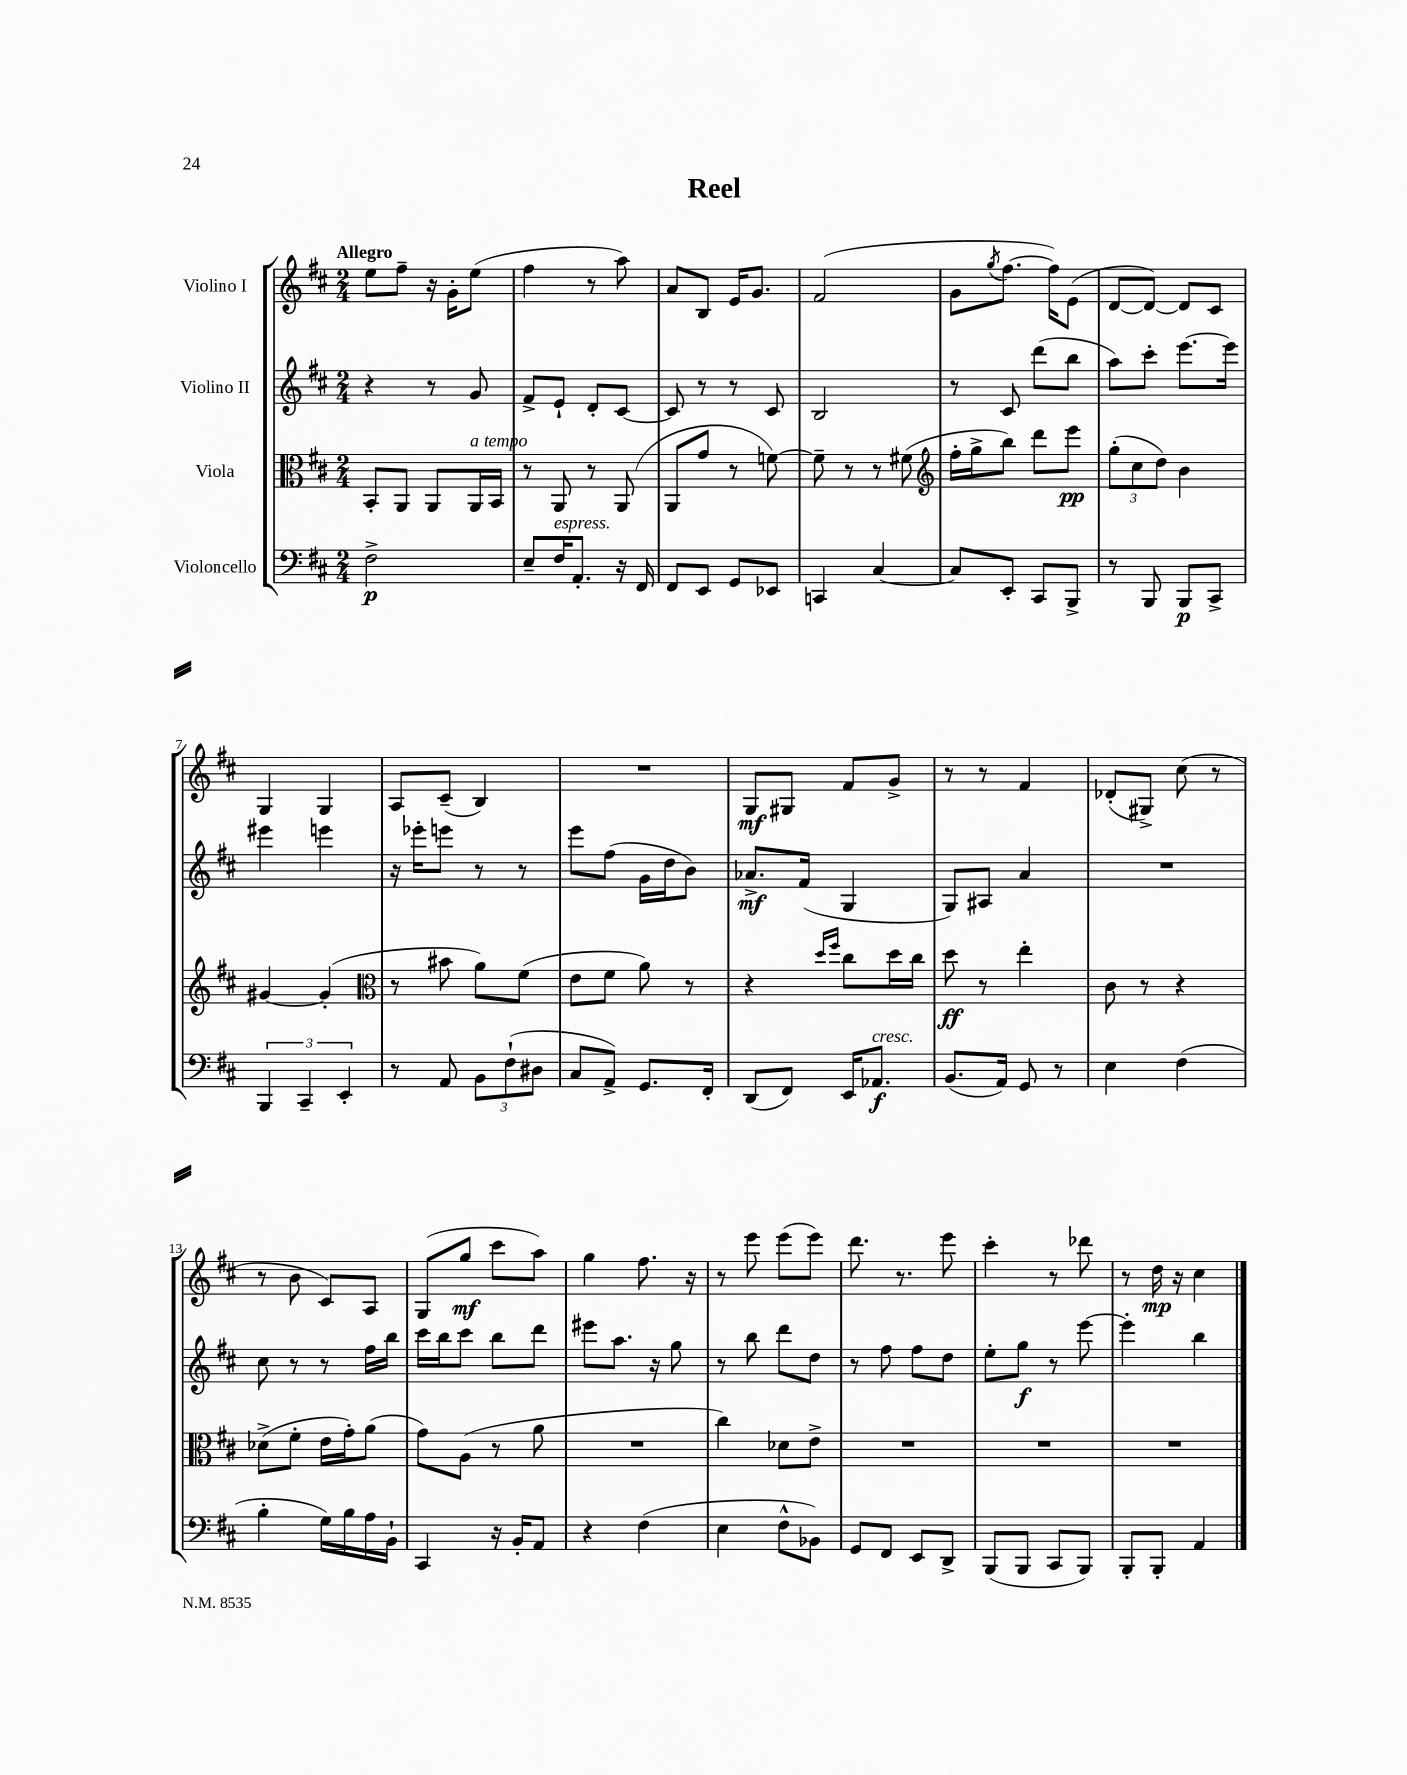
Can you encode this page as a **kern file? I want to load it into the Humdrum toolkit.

**kern	**dynam	**kern	**dynam	**kern	**dynam	**kern	**dynam
*part4	*part4	*part3	*part3	*part2	*part2	*part1	*part1
*staff4	*staff4	*staff3	*staff3	*staff2	*staff2	*staff1	*staff1
*I"Violoncello	*	*I"Viola	*	*I"Violino II	*	*I"Violino I	*
*clefF4	*	*clefC3	*	*clefG2	*	*clefG2	*
*k[f#c#]	*	*k[f#c#]	*	*k[f#c#]	*	*k[f#c#]	*
*M2/4	*	*M2/4	*	*M2/4	*	*M2/4	*
=1	=1	=1	=1	=1	=1	=1	=1
!	!	!	!	!	!	!LO:TX:a:B:t=Allegro	!
2F#^\	p	8BB'/L	.	4r	.	8ee\L	.
.	.	8AA/J	.	.	.	8ff#~\J	.
.	.	8AA/L	.	8r	.	16r	.
.	.	.	.	.	.	16g'\KL	.
!	!	!LO:TX:a:i:t=a tempo	!	!	!	!	!
.	.	16AA/L	.	8g/	.	(8ee\J	.
.	.	16BB/JJ	.	.	.	.	.
=2	=2	=2	=2	=2	=2	=2	=2
8E~/L	.	8r	.	8f#^/L	.	4ff#\	.
!LO:TX:a:i:t=espress.	!	!	!	!	!	!	!
16F#/K	.	8AA/	.	8e`/J	.	.	.
8.AA'/J	.	.	.	.	.	.	.
.	.	8r	.	8d'/L	.	8r	.
16r	.	(8AA/	.	[8c#/J	.	8aa\)	.
16FF#/	.	.	.	.	.	.	.
=3	=3	=3	=3	=3	=3	=3	=3
8FF#/L	.	8AA/L	.	8c#/]	.	8a/L	.
8EE/J	.	8g/J	.	8r	.	8B/J	.
8GG/L	.	8r	.	8r	.	16e/KL	.
.	.	.	.	.	.	8.g/J	.
8EE-X/J	.	[8fn\)	.	8c#/	.	.	.
=4	=4	=4	=4	=4	=4	=4	=4
4CCn/	.	8f~\]	.	2B/	.	(2f#/	.
.	.	8r	.	.	.	.	.
[4C#/	.	8r	.	.	.	.	.
.	.	(8f#X\	.	.	.	.	.
=5	=5	=5	=5	=5	=5	=5	=5
*	*	*clefG2	*	*	*	*	*
8C#/L]	.	16ff#'\LL	.	8r	.	8g\L	.
.	.	16gg^\J	.	.	.	.	.
.	.	.	.	.	.	8qgg/	.
8EE'/J	.	8bb\J)	.	8c#/	.	[8.ff#\J	.
8CC#/L	.	8ddd\L	.	(8ddd\L	.	.	.
.	.	.	.	.	.	16ff#\KL])	.
8BBB^/J	.	8eee\J	pp	8bb\J	.	(8e\J	.
=6	=6	=6	=6	=6	=6	=6	=6
8r	.	(12gg'\L	.	8aa\L)	.	[8d/L	.
.	.	12cc#\	.	.	.	.	.
8BBB/	.	.	.	8ccc#'\J	.	8d/J_)	.
.	.	12dd\J)	.	.	.	.	.
8BBB/L	p	4b\	.	[8.eee\L	.	8d/L]	.
8CC#^/J	.	.	.	.	.	8c#/J	.
.	.	.	.	16eee\Jk]	.	.	.
!!LO:LB:g=z
=7	=7	=7	=7	=7	=7	=7	=7
6BBB/	.	[4g#X/	.	4eee#X\	.	4G/	.
6CC#~/	.	.	.	.	.	.	.
.	.	(4g#'/]	.	4eeen\	.	4G/	.
6EE'/	.	.	.	.	.	.	.
=8	=8	=8	=8	=8	=8	=8	=8
*	*	*clefC3	*	*	*	*	*
8r	.	8r	.	16r	.	8A/L	.
.	.	.	.	16eee-X'\KL	.	.	.
8AA/	.	8b#X\	.	8eeen\J	.	(8c#~/J	.
12BB\L	.	8a\L)	.	8r	.	4B/)	.
(12F#`\	.	.	.	.	.	.	.
.	.	(8f#\J	.	8r	.	.	.
12D#X\J	.	.	.	.	.	.	.
=9	=9	=9	=9	=9	=9	=9	=9
8C#/L	.	8e\L	.	8eee\L	.	2r	.
8AA^/J)	.	8f#\J	.	(8ff#\J	.	.	.
8.GG/L	.	8a\)	.	16g\LL	.	.	.
.	.	.	.	16dd\J	.	.	.
.	.	8r	.	8b\J)	.	.	.
16FF#'/Jk	.	.	.	.	.	.	.
=10	=10	=10	=10	=10	=10	=10	=10
(8DD/L	.	4r	.	8.a-X^/L	mf	8G/L	mf
8FF#/J)	.	.	.	.	.	8G#X/J	.
.	.	.	.	(16f#/Jk	.	.	.
.	.	16qqdd/LL	.	.	.	.	.
.	.	16qqff#/JJ	.	.	.	.	.
16EE/KL	.	8cc#\L	.	4G/	.	8f#/L	.
!LO:TX:a:i:t=cresc.	!	!	!	!	!	!	!
8.AA-X/J	f	.	.	.	.	.	.
.	.	16dd\L	.	.	.	8g^/J	.
.	.	16cc#\JJ	.	.	.	.	.
=11	=11	=11	=11	=11	=11	=11	=11
(8.BB/L	.	8dd\	ff	8G/L)	.	8r	.
.	.	8r	.	8A#X/J	.	8r	.
16AA/Jk)	.	.	.	.	.	.	.
8GG/	.	4ee'\	.	4a/	.	4f#/	.
8r	.	.	.	.	.	.	.
=12	=12	=12	=12	=12	=12	=12	=12
4E\	.	8c#\	.	2r	.	(8d-X'/L	.
.	.	8r	.	.	.	8G#X^/J)	.
(4F#\	.	4r	.	.	.	(8cc#\	.
.	.	.	.	.	.	8r	.
!!LO:LB:g=z
=13	=13	=13	=13	=13	=13	=13	=13
4B'\	.	(8d-X^\L	.	8cc#\	.	8r	.
.	.	8f#'\J	.	8r	.	8b\	.
16G\LL)	.	16e\LL	.	8r	.	8c#/L)	.
16B\	.	16g'\J)	.	.	.	.	.
16A\	.	(8a\J	.	16ff#\LL	.	8A/J	.
16BB`\JJ	.	.	.	16bb\JJ	.	.	.
=14	=14	=14	=14	=14	=14	=14	=14
4CC#/	.	8g\L)	.	16ccc#\LL	.	(8G/L	.
.	.	.	.	16bb\J	.	.	.
.	.	(8A\J	.	8ccc#\J	.	8gg/J	mf
16r	.	8r	.	8bb\L	.	8ccc#\L	.
16BB'/KL	.	.	.	.	.	.	.
8AA/J	.	8a\	.	8ddd\J	.	8aa\J)	.
=15	=15	=15	=15	=15	=15	=15	=15
4r	.	2r	.	8eee#X\L	.	4gg\	.
.	.	.	.	8.aa\J	.	.	.
(4F#\	.	.	.	.	.	8.ff#\	.
.	.	.	.	16r	.	.	.
.	.	.	.	8gg\	.	.	.
.	.	.	.	.	.	16r	.
=16	=16	=16	=16	=16	=16	=16	=16
4E\	.	4cc#\)	.	8r	.	8r	.
.	.	.	.	8bb\	.	8eee\	.
8F#^^\L	.	8d-X\L	.	8ddd\L	.	(8eee\L	.
8BB-X\J)	.	8e^\J	.	8dd\J	.	8eee\J)	.
=17	=17	=17	=17	=17	=17	=17	=17
8GG/L	.	2r	.	8r	.	8.ddd\	.
8FF#/J	.	.	.	8ff#\	.	.	.
.	.	.	.	.	.	8.r	.
8EE/L	.	.	.	8ff#\L	.	.	.
8DD^/J	.	.	.	8dd\J	.	8eee\	.
=18	=18	=18	=18	=18	=18	=18	=18
(8BBB/L	.	2r	.	8ee'\L	.	4ccc#'\	.
8BBB/J	.	.	.	8gg\J	f	.	.
8CC#/L	.	.	.	8r	.	8r	.
8BBB/J)	.	.	.	[8eee\	.	8ddd-X\	.
=19	=19	=19	=19	=19	=19	=19	=19
8BBB'/L	.	2r	.	4eee'\]	.	8r	.
8BBB'/J	.	.	.	.	.	16dd\	mp
.	.	.	.	.	.	16r	.
4AA/	.	.	.	4bb\	.	4cc#\	.
==	==	==	==	==	==	==	==
*-	*-	*-	*-	*-	*-	*-	*-
